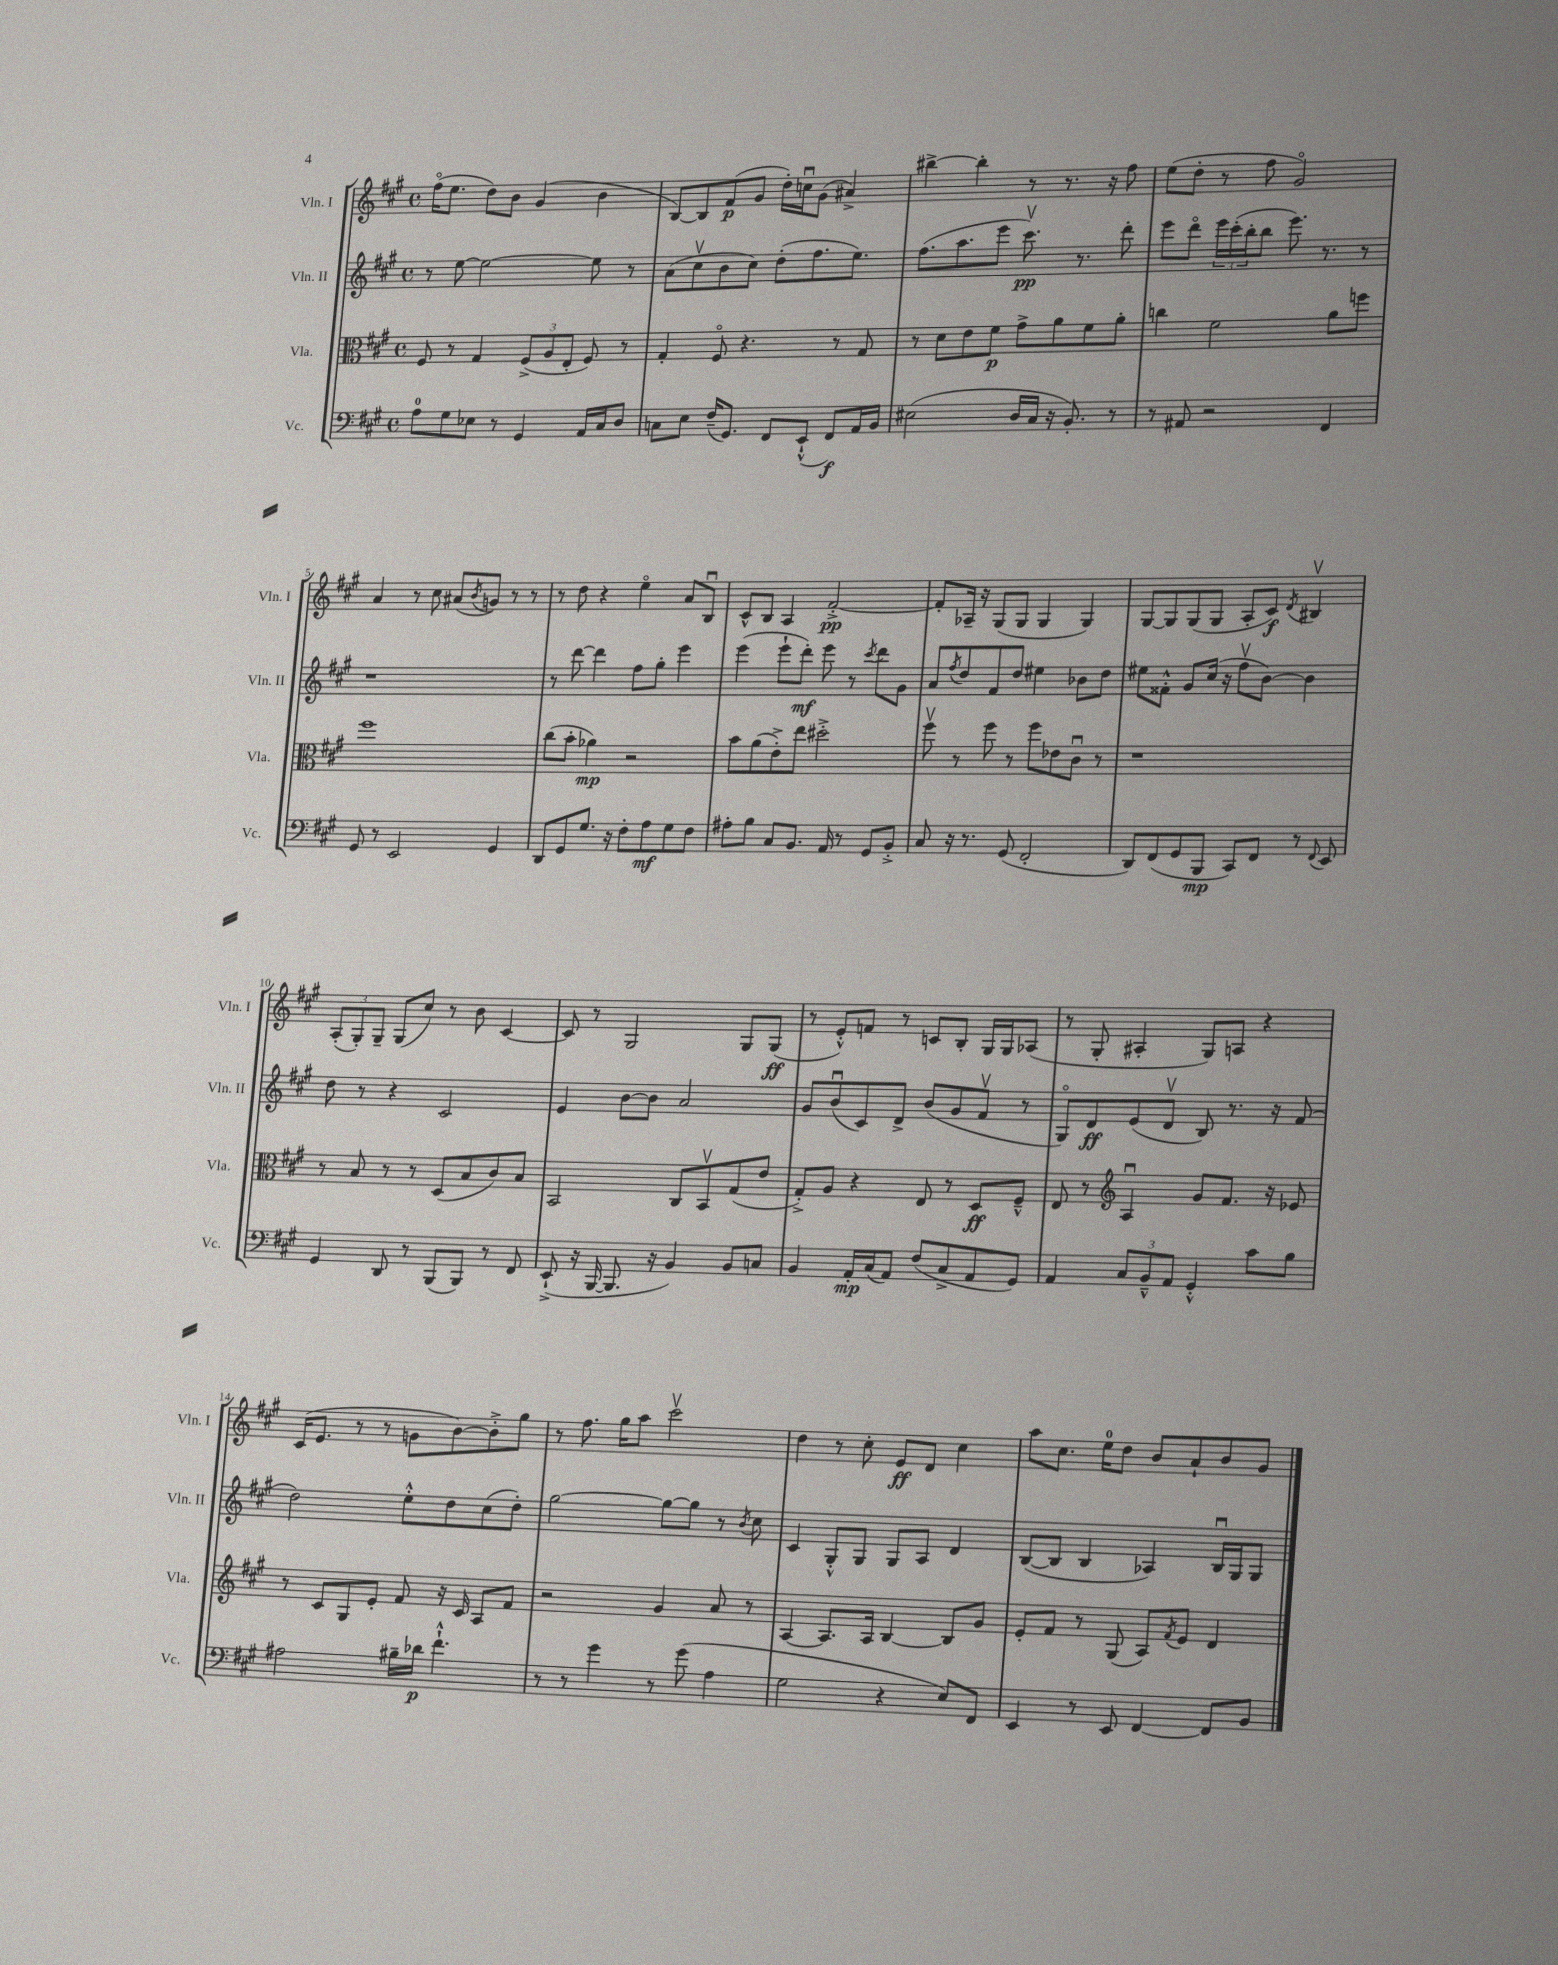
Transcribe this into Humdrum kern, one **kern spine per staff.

**kern	**dynam	**kern	**dynam	**kern	**dynam	**kern	**dynam
*part4	*part4	*part3	*part3	*part2	*part2	*part1	*part1
*staff4	*staff4	*staff3	*staff3	*staff2	*staff2	*staff1	*staff1
*I"Vc.	*	*I"Vla.	*	*I"Vln. II	*	*I"Vln. I	*
*I'Vc.	*	*I'Vla.	*	*I'Vln. II	*	*I'Vln. I	*
*clefF4	*	*clefC3	*	*clefG2	*	*clefG2	*
*k[f#c#g#]	*	*k[f#c#g#]	*	*k[f#c#g#]	*	*k[f#c#g#]	*
*M4/4	*	*M4/4	*	*M4/4	*	*M4/4	*
*met(c)	*	*met(c)	*	*met(c)	*	*met(c)	*
=1	=1	=1	=1	=1	=1	=1	=1
8A\L	.	8F#/	.	8r	.	(16ff#\KL	.
.	.	.	.	.	.	8.ee\J	.
8G#\	.	8r	.	[8ee\	.	.	.
8E-X\J	.	4G#/	.	2ee\_	.	8dd\L)	.
8r	.	.	.	.	.	8b\J	.
4GG#/	.	(12F#^/L	.	.	.	(4g#/	.
.	.	12A/	.	.	.	.	.
.	.	12E'/J	.	.	.	.	.
16AA/LL	.	8F#/)	.	8ee\]	.	4b\	.
16C#/J	.	.	.	.	.	.	.
8D/J	.	8r	.	8r	.	.	.
=2	=2	=2	=2	=2	=2	=2	=2
8Cn\L	.	4G#'/	.	(8a\L	.	[8B/L)	.
8E\J	.	.	.	8cc#v\	.	8B/]	.
(16F#~/KL	.	8F#/	.	8b\	.	(8f#/	p
8.GG#/J)	.	.	.	.	.	.	.
.	.	4.r	.	8cc#\J)	.	8g#/J	.
8FF#/L	.	.	.	(8dd'\L	.	16dd'\LL)	.
.	.	.	.	.	.	16ccnu\J	.
(8EE`^^/J	.	.	.	8.ff#\	.	(8g#\J	.
8FF#/L)	f	8r	.	.	.	4a#X^/)	.
.	.	.	.	8.ee\J)	.	.	.
16AA/L	.	8G#/	.	.	.	.	.
16BB/JJ	.	.	.	.	.	.	.
=3	=3	=3	=3	=3	=3	=3	=3
(2E#X\	.	8r	.	(8.ff#\L	.	[4bb#X^\	.
.	.	8d\L	.	.	.	.	.
.	.	.	.	8.aa\	.	.	.
.	.	8e\	.	.	.	4bb#'\]	.
.	.	8f#\J	p	8eee\J	.	.	.
16D/LL	.	8g#^\L	.	8.ccc#v\)	pp	8r	.
16C#/JJ	.	.	.	.	.	.	.
16r	.	8a\	.	.	.	8.r	.
8.BB'/)	.	.	.	8.r	.	.	.
.	.	8f#\	.	.	.	.	.
.	.	.	.	.	.	16r	.
8r	.	8a'\J	.	8ddd'\	.	8ff#\	.
=4	=4	=4	=4	=4	=4	=4	=4
8r	.	4ccn\	.	8eee\L	.	(8ee\L	.
8AA#X/	.	.	.	8ddd\J	.	8dd'\J	.
2r	.	2f#\	.	24eee\LL	.	8r	.
.	.	.	.	(24ccc#'\	.	.	.
.	.	.	.	24bb'\J	.	.	.
.	.	.	.	8bb\J	.	8ff#\	.
.	.	.	.	8.eee\)	.	2g#/)	.
.	.	.	.	8.r	.	.	.
4FF#/	.	8a\L	.	.	.	.	.
.	.	8ffn\J	.	8r	.	.	.
!!LO:LB:g=z
=5	=5	=5	=5	=5	=5	=5	=5
8GG#/	.	1ff#	.	1r	.	4a/	.
8r	.	.	.	.	.	.	.
2EE/	.	.	.	.	.	8r	.
.	.	.	.	.	.	8cc#\	.
.	.	.	.	.	.	(8a#X/L	.
.	.	.	.	.	.	8qb/	.
.	.	.	.	.	.	8gn/J)	.
4GG#/	.	.	.	.	.	8r	.
.	.	.	.	.	.	8r	.
=6	=6	=6	=6	=6	=6	=6	=6
8DD/L	.	(8cc#\L	.	8r	.	8r	.
8GG#/	.	8b'\J	.	[8ddd\	.	8dd\	.
8.G#/J	.	4a-X\)	mp	4ddd\]	.	4r	.
16r	.	.	.	.	.	.	.
8F#'\L	.	2r	.	8ff#\L	.	4ee\	.
8A\	mf	.	.	8gg#'\J	.	.	.
8G#\	.	.	.	4eee\	.	8a/L	.
8F#\J	.	.	.	.	.	8Bu/J	.
=7	=7	=7	=7	=7	=7	=7	=7
8A#X'\L	.	8b\L	.	(4eee\	.	8c#^^/L	.
8B\J	.	(8a\	.	.	.	8B/J	.
8C#/L	.	8e'^\)	.	8eee`\L	.	4A/	.
8.BB/J	.	8ee\J	.	8ddd'\J)	mf	.	.
.	.	2dd#X'^\	.	8eee\	.	[2f#'^/	pp
16AA/	.	.	.	.	.	.	.
8r	.	.	.	8r	.	.	.
.	.	.	.	8qccc#/	.	.	.
8GG#/L	.	.	.	8ddd\L	.	.	.
8BB'^/J	.	.	.	8g#\J	.	.	.
=8	=8	=8	=8	=8	=8	=8	=8
8C#/	.	8ff#v\	.	8a/L	.	8f#'/L]	.
.	.	.	.	8qff#/	.	.	.
16r	.	8r	.	8dd/	.	16A-X~/Jk	.
8.r	.	.	.	.	.	16r	.
.	.	8ff#\	.	8f#/	.	(8G#/L	.
(8GG#/	.	8r	.	8dd/J	.	8G#/J	.
2FF#'/	.	8ff#\L	.	4ee#X\	.	4G#/	.
.	.	8e-X\	.	.	.	.	.
.	.	8c#u\J	.	8b-X\L	.	4G#/)	.
.	.	8r	.	8dd\J	.	.	.
=9	=9	=9	=9	=9	=9	=9	=9
8DD/L)	.	1r	.	8ee#X\L	.	[8G#/L	.
(8FF#/	.	.	.	8f##X'^^\J	.	8G#/]	.
8GG#/	.	.	.	8g#/L	.	(8G#/	.
8BBB/J	mp	.	.	(16cc#/Jk	.	8G#/J	.
.	.	.	.	16r	.	.	.
8CC#/L)	.	.	.	8ff#v\L	.	8A'/L	.
8FF#/J	.	.	.	[8b\J)	.	8c#/J)	f
.	.	.	.	.	.	8qd/	.
8r	.	.	.	4b\]	.	4B#Xv/	.
8qqFF#/	.	.	.	.	.	.	.
8EE/	.	.	.	.	.	.	.
!!LO:LB:g=z
=10	=10	=10	=10	=10	=10	=10	=10
4GG#/	.	8r	.	8dd\	.	(12A'/L	.
.	.	.	.	.	.	12G#'/)	.
.	.	8B/	.	8r	.	.	.
.	.	.	.	.	.	12G#~/J	.
8DD/	.	8r	.	4r	.	(8G#/L	.
8r	.	8r	.	.	.	8cc#/J)	.
(8BBB/L	.	(8D/L	.	2c#/	.	8r	.
8BBB/J)	.	8B/	.	.	.	8b\	.
8r	.	8c#/)	.	.	.	[4c#/	.
8FF#/	.	8B/J	.	.	.	.	.
=11	=11	=11	=11	=11	=11	=11	=11
(8EE`^/	.	2BB/	.	4e/	.	8c#/]	.
16r	.	.	.	.	.	8r	.
[16BBB/	.	.	.	.	.	.	.
8.BBB/]	.	.	.	[8b\L	.	2G#/	.
.	.	.	.	8b\J]	.	.	.
16r	.	.	.	.	.	.	.
4BB/)	.	8C#/L	.	2a/	.	.	.
.	.	8BBv/	.	.	.	.	.
8BB/L	.	(8G#/	.	.	.	8G#/L	.
8Cn/J	.	8e/J	.	.	.	(8G#/J	ff
=12	=12	=12	=12	=12	=12	=12	=12
4BB/	.	8G#'^/L)	.	8g#/L	.	8r	.
.	.	8A/J	.	(8bu/	.	8e'^^/L)	.
16AA'/LL	mp	4r	.	8c#/)	.	8fn/J	.
(16C#/J	.	.	.	.	.	.	.
8AA/J)	.	.	.	8d^/J	.	8r	.
(8F#/L	.	8E/	.	(8b/L	.	8cn/L	.
8C#^/	.	8r	.	8g#/	.	8B'/J	.
8AA/	.	8D/L	ff	8f#v/J	.	16G#/LL	.
.	.	.	.	.	.	16G#/J	.
8GG#/J)	.	8F#~^^/J	.	8r	.	(8A-X/J	.
=13	=13	=13	=13	=13	=13	=13	=13
4AA/	.	8E/	.	8G#/L)	.	8r	.
.	.	8r	.	8d/	ff	8G#'/	.
*	*	*clefG2	*	*	*	*	*
12C#/L	.	4Au/	.	(8e/	.	4A#X'/	.
12BB~^^/	.	.	.	.	.	.	.
.	.	.	.	8dv/J	.	.	.
12AA/J	.	.	.	.	.	.	.
4GG#'^^/	.	8g#/L	.	8B/)	.	8G#/L)	.
.	.	8.f#/J	.	8.r	.	8An/J	.
8c#\L	.	.	.	.	.	4r	.
.	.	16r	.	16r	.	.	.
8B\J	.	8e-X/	.	(8f#/	.	.	.
!!LO:LB:g=z
=14	=14	=14	=14	=14	=14	=14	=14
2A#X\	.	8r	.	2dd\)	.	(16c#/KL	.
.	.	.	.	.	.	8.e/J	.
.	.	8c#/L	.	.	.	.	.
.	.	8G#/	.	.	.	8r	.
.	.	8e'/J	.	.	.	8r	.
16B#X~\LL	.	8f#/	.	8ee'^^\L	.	8gn\L	.
16d-X\JJ	p	.	.	.	.	.	.
4.f#`^^\	.	16r	.	8dd\	.	[8b\)	.
.	.	16c#/	.	.	.	.	.
.	.	8A/L	.	(8cc#\	.	8b'^\]	.
.	.	8f#/J	.	8dd'\J)	.	8gg#\J	.
=15	=15	=15	=15	=15	=15	=15	=15
8r	.	2r	.	[2gg#\	.	8r	.
8r	.	.	.	.	.	8.ff#\	.
4g#\	.	.	.	.	.	.	.
.	.	.	.	.	.	16gg#\KL	.
.	.	.	.	.	.	8aa\J	.
8r	.	4g#/	.	8gg#\L_	.	2ccc#v\	.
(8g#\	.	.	.	8gg#\J]	.	.	.
4A\	.	8a/	.	8r	.	.	.
.	.	.	.	8qb/	.	.	.
.	.	8r	.	8cc#\	.	.	.
=16	=16	=16	=16	=16	=16	=16	=16
2G#\	.	[4A/	.	4c#/	.	4dd\	.
.	.	8.A/L]	.	8G#'^^/L	.	8r	.
.	.	.	.	8G#/J	.	8cc#'\	.
.	.	16A/Jk	.	.	.	.	.
4r	.	[4B/	.	8G#/L	.	8e/L	ff
.	.	.	.	8A/J	.	8d/J	.
8E/L)	.	8B/L]	.	4d/	.	4cc#\	.
8FF#/J	.	8g#/J	.	.	.	.	.
=17	=17	=17	=17	=17	=17	=17	=17
4EE/	.	8e'/L	.	([8B/L	.	8aa\L	.
.	.	8f#/J	.	8B/J]	.	8.cc#\J	.
8r	.	8r	.	4B/	.	.	.
.	.	.	.	.	.	16ee\KL	.
8EE/	.	(8G#/	.	.	.	8dd\J	.
[4FF#/	.	8A/L)	.	4A-X/)	.	8b/L	.
.	.	8qf#/	.	.	.	.	.
.	.	8e/J	.	.	.	8a`/	.
8FF#/L]	.	4d/	.	16Bu/LL	.	8b/	.
.	.	.	.	16G#/J	.	.	.
8BB/J	.	.	.	8G#/J	.	8g#/J	.
==	==	==	==	==	==	==	==
*-	*-	*-	*-	*-	*-	*-	*-
